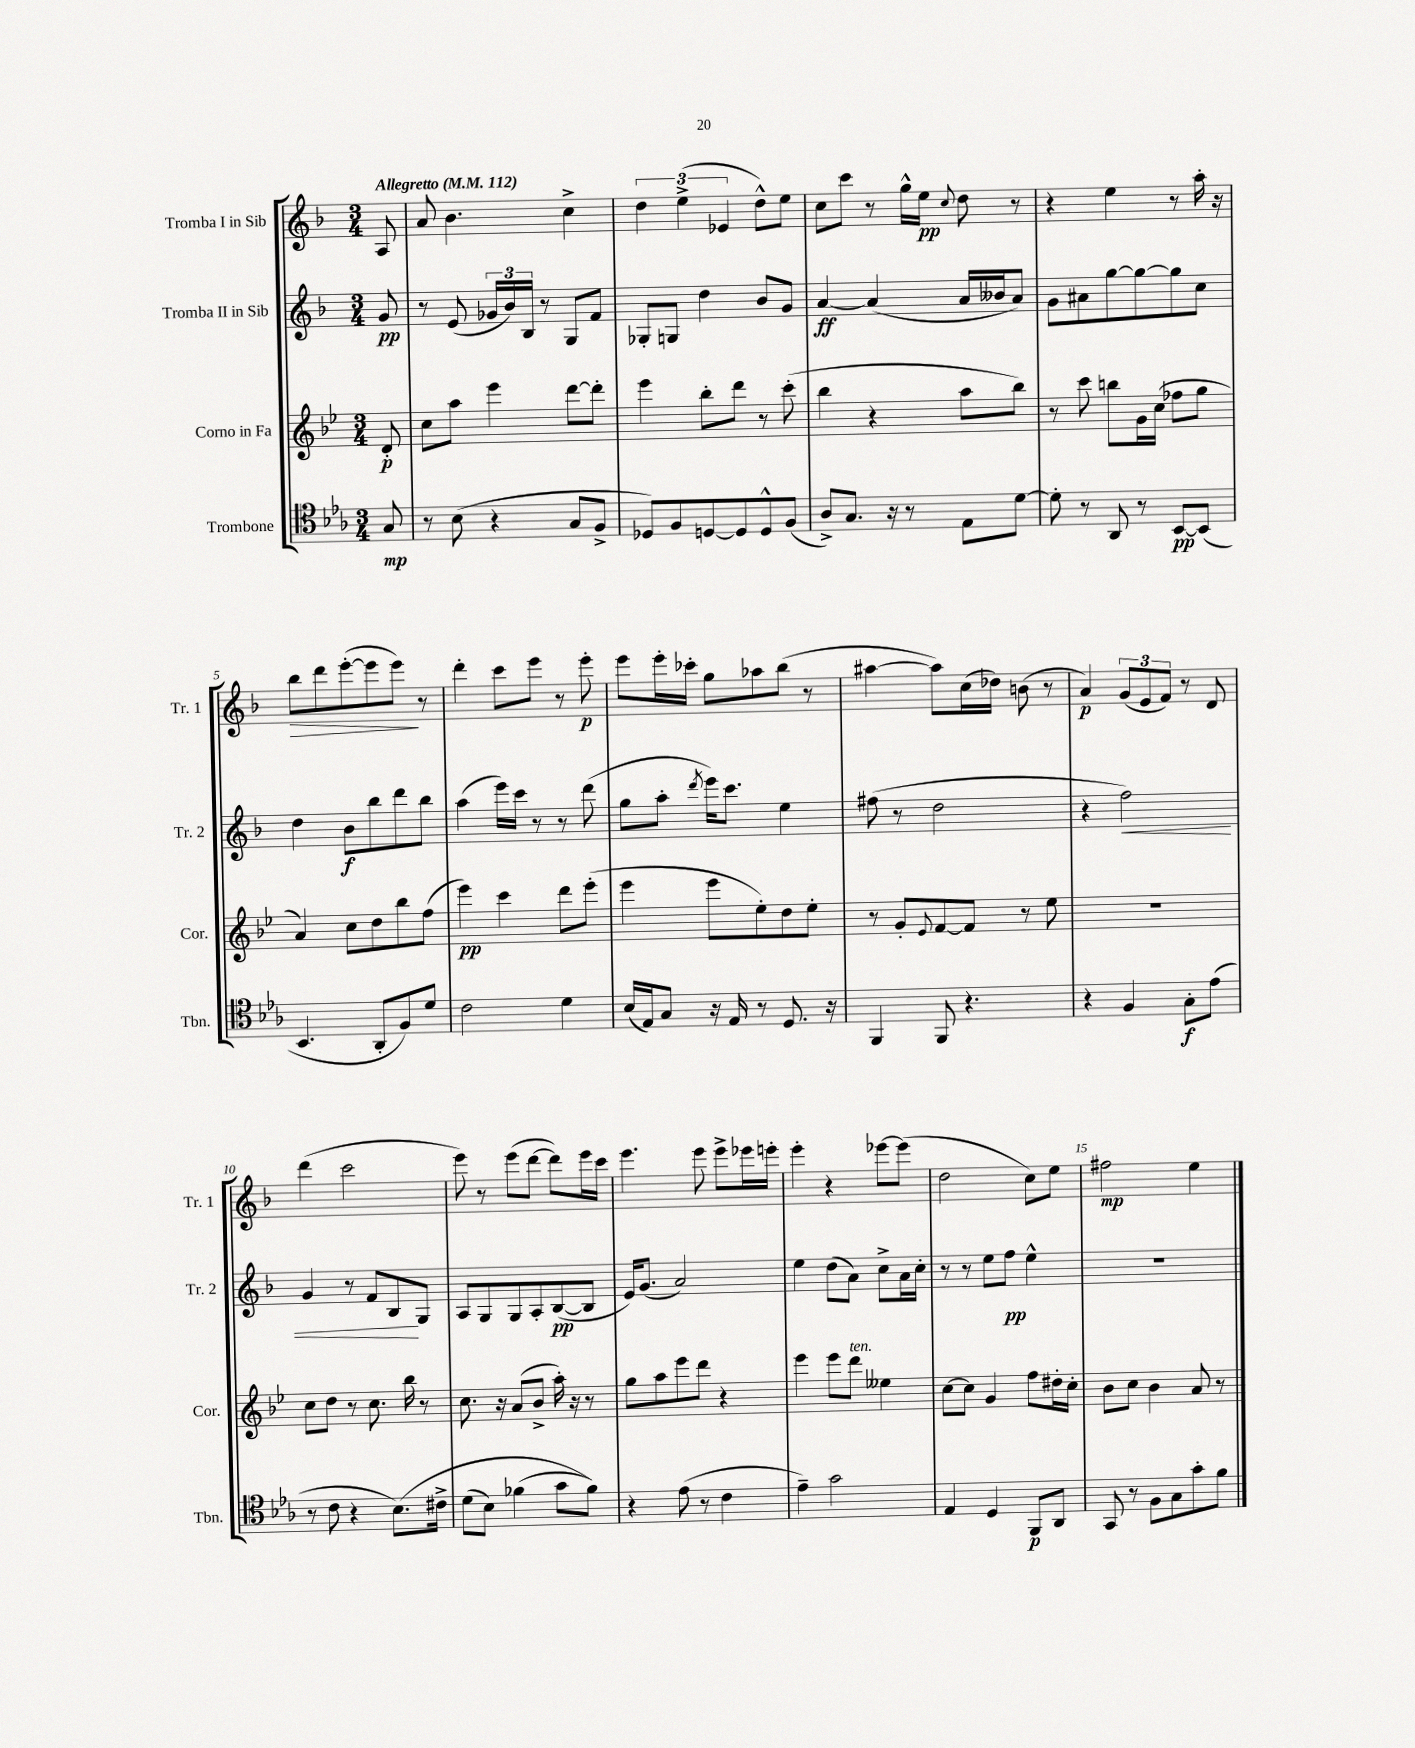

**kern	**dynam	**kern	**dynam	**kern	**dynam	**kern	**dynam
*part4	*part4	*part3	*part3	*part2	*part2	*part1	*part1
*staff4	*staff4	*staff3	*staff3	*staff2	*staff2	*staff1	*staff1
*I"Trombone	*	*I"Corno in Fa	*	*I"Tromba II in Sib	*	*I"Tromba I in Sib	*
*I'Tbn.	*	*I'Cor.	*	*I'Tr. 2	*	*I'Tr. 1	*
*clefC4	*	*clefG2	*	*clefG2	*	*clefG2	*
*k[b-e-a-]	*	*k[b-e-]	*	*k[b-]	*	*k[b-]	*
*M3/4	*	*M3/4	*	*M3/4	*	*M3/4	*
*MM112	*	*MM112	*	*MM112	*	*MM112	*
=	=	=	=	=	=	=	=
!	!	!	!	!	!	!LO:TX:a:B:t=Allegretto	!
8G/	mp	8d'/	p	8g/	pp	8A/	.
=1	=1	=1	=1	=1	=1	=1	=1
8r	.	8cc\L	.	8r	.	8a/	.
(8B-\	.	8aa\J	.	(8e/	.	4.b-\	.
4r	.	4eee-\	.	24g-X/LL	.	.	.
.	.	.	.	24b-/)	.	.	.
.	.	.	.	24B-/JJ	.	.	.
.	.	.	.	8r	.	.	.
8G/L	.	[8ddd\L	.	8G/L	.	4cc^\	.
8F^/J	.	8ddd'\J]	.	8f/J	.	.	.
=2	=2	=2	=2	=2	=2	=2	=2
8D-X/L)	.	4eee-\	.	8G-X'/L	.	6dd\	.
8F/	.	.	.	8Gn/J	.	.	.
.	.	.	.	.	.	(6ee^\	.
[8Dn/	.	8bb-'\L	.	4dd\	.	.	.
.	.	.	.	.	.	6e-X/	.
8D/]	.	8ddd\J	.	.	.	.	.
8D^^/	.	8r	.	8b-/L	.	8dd^^\L)	.
(8F/J	.	(8ccc'\	.	8g/J	.	8ee\J	.
=3	=3	=3	=3	=3	=3	=3	=3
8A-^/L)	.	4bb-\	.	[4a/	ff	8cc\L	.
8.G/J	.	.	.	.	.	8ccc\J	.
.	.	4r	.	(4a/]	.	8r	.
16r	.	.	.	.	.	.	.
8r	.	.	.	.	.	16gg^^\LL	.
.	.	.	.	.	.	16ee\JJ	pp
.	.	.	.	.	.	8qqcc/	.
8E-\L	.	8aa\L	.	16a/LL	.	8dd\	.
.	.	.	.	16b--X/J	.	.	.
[8d\J	.	8bb-\J)	.	8a/J)	.	8r	.
=4	=4	=4	=4	=4	=4	=4	=4
8d'\]	.	8r	.	8g\L	.	4r	.
8r	.	8ccc\	.	8a#X\	.	.	.
8AA-/	.	8bbn\L	.	[8gg\	.	4ee\	.
8r	.	16g\L	.	8gg\_	.	.	.
.	.	(16cc\JJ	.	.	.	.	.
[8BB-/L	pp	8ff-X\L	.	8gg\]	.	8r	.
(8BB-/J]	.	8gg\J	.	8cc\J	.	16aa'\	.
.	.	.	.	.	.	16r	.
!!LO:LB:g=z
=5	=5	=5	=5	=5	=5	=5	=5
!	!	!	!	!	!	!	!LO:HP:b
4.BB-/	.	4a/)	.	4dd\	.	8bb-\L	>
.	.	.	.	.	.	8ddd\	.
.	.	8cc\L	.	8b-\L	f	([8eee'\	.
8AA-'/L	.	8dd\	.	8bb-\	.	8eee\]	.
8F/)	.	8bb-\	.	8ddd\	.	8eee\J)	.
8d/J	.	(8ff\J	.	8bb-\J	.	8r	]
=6	=6	=6	=6	=6	=6	=6	=6
2c\	.	4eee-\)	pp	(4aa\	.	4ddd'\	.
.	.	4ccc\	.	16eee\LL)	.	8ccc\L	.
.	.	.	.	16ccc\JJ	.	.	.
.	.	.	.	8r	.	8eee\J	.
4d\	.	8ddd\L	.	8r	.	8r	.
.	.	(8eee-'\J	.	(8ddd\	.	8eee'\	p
=7	=7	=7	=7	=7	=7	=7	=7
(16B-/LL	.	4eee-\	.	8gg\L	.	8eee\L	.
16E-/J)	.	.	.	.	.	.	.
8G/J	.	.	.	8aa'\J	.	16eee'\L	.
.	.	.	.	.	.	16ccc-X'\JJ	.
.	.	.	.	8qddd/	.	.	.
16r	.	8eee-\L	.	16eee\KL)	.	8gg\L	.
16E-/	.	.	.	8.ccc\J	.	.	.
8r	.	8ee-'\)	.	.	.	8aa-X\	.
8.D/	.	8dd\	.	4ee\	.	(8bb-\J	.
.	.	8ee-'\J	.	.	.	8r	.
16r	.	.	.	.	.	.	.
=8	=8	=8	=8	=8	=8	=8	=8
4FF/	.	8r	.	(8ff#X\	.	[4aa#X\	.
.	.	8g'/L	.	8r	.	.	.
.	.	8qqe-/	.	.	.	.	.
8FF/	.	[8f/	.	2dd\	.	8aa#\L])	.
4.r	.	8f/J]	.	.	.	(16cc\L	.
.	.	.	.	.	.	16dd-X\JJ)	.
.	.	8r	.	.	.	(8bn\	.
.	.	8ee-\	.	.	.	8r	.
=9	=9	=9	=9	=9	=9	=9	=9
4r	.	2.r	.	4r	.	4a/)	p
!	!	!	!	!	!LO:HP:b	!	!
4F/	.	.	.	2ff\)	<	(12g/L	.
.	.	.	.	.	.	12e/	.
.	.	.	.	.	.	12f/J)	.
8G'\L	f	.	.	.	.	8r	.
(8e-\J	.	.	.	.	.	8d/	.
!!LO:LB:g=z
=10	=10	=10	=10	=10	=10	=10	=10
8r	.	8cc\L	.	4g/	.	(4ddd\	.
8c\	.	8dd\J	.	.	.	.	.
4r	.	8r	.	8r	.	2ccc\	.
.	.	8.cc\	.	8f/L	.	.	.
(8.B-\L)	.	.	.	8B-/	.	.	.
.	.	16bb-\	.	.	.	.	.
.	.	8r	.	8G/J	[	.	.
16c#X^\Jk	.	.	.	.	.	.	.
=11	=11	=11	=11	=11	=11	=11	=11
(8d\L	.	8.cc\	.	8A/L	.	8eee\)	.
8B-\J)	.	.	.	8G/	.	8r	.
.	.	16r	.	.	.	.	.
(4f-X\	.	(8a/L	.	8G/	.	(8eee\L	.
.	.	8b-^/J	.	8A'/	.	[8ddd\J	.
8g\L	.	16aa'\)	.	([8B-/	pp	8ddd\L])	.
.	.	16r	.	.	.	.	.
8f-\J))	.	8r	.	8B-/J]	.	16eee\L	.
.	.	.	.	.	.	16ccc\JJ	.
=12	=12	=12	=12	=12	=12	=12	=12
4r	.	8gg\L	.	16e/KL)	.	4.eee\	.
.	.	.	.	(8.g/J	.	.	.
.	.	8aa\	.	.	.	.	.
(8e-\	.	8eee-\	.	2a/)	.	.	.
8r	.	8ddd\J	.	.	.	8eee\	.
4c\	.	4r	.	.	.	8eee^\L	.
.	.	.	.	.	.	16eee-X\L	.
.	.	.	.	.	.	16eeen'\JJ	.
=13	=13	=13	=13	=13	=13	=13	=13
4e-~\)	.	4eee-\	.	4ee\	.	4eee'\	.
2g\	.	8eee-\L	.	(8dd\L	.	4r	.
!	!	!LO:TX:a:i:t=ten.	!	!	!	!	!
.	.	8ddd\J	.	8a\J)	.	.	.
.	.	4ee--X\	.	8cc^\L	.	[8eee-X\L	.
.	.	.	.	16a\L	.	(8eee-\J]	.
.	.	.	.	16cc'\JJ	.	.	.
=14	=14	=14	=14	=14	=14	=14	=14
4E-/	.	[8cc\L	.	8r	.	2dd\	.
.	.	8cc\J]	.	8r	.	.	.
4D/	.	4g/	.	8ee\L	.	.	.
.	.	.	.	8ff\J	pp	.	.
8FF/L	p	8ff\L	.	4ee^^\	.	8cc\L)	.
8AA-/J	.	16dd#X'\L	.	.	.	8ee\J	.
.	.	16cc'\JJ	.	.	.	.	.
=15	=15	=15	=15	=15	=15	=15	=15
8GG/	.	8b-\L	.	2.r	.	2ff#X\	mp
8r	.	8cc\J	.	.	.	.	.
8F\L	.	4b-\	.	.	.	.	.
8G\	.	.	.	.	.	.	.
8g'\	.	8a/	.	.	.	4ee\	.
8f\J	.	8r	.	.	.	.	.
==	==	==	==	==	==	==	==
*-	*-	*-	*-	*-	*-	*-	*-
